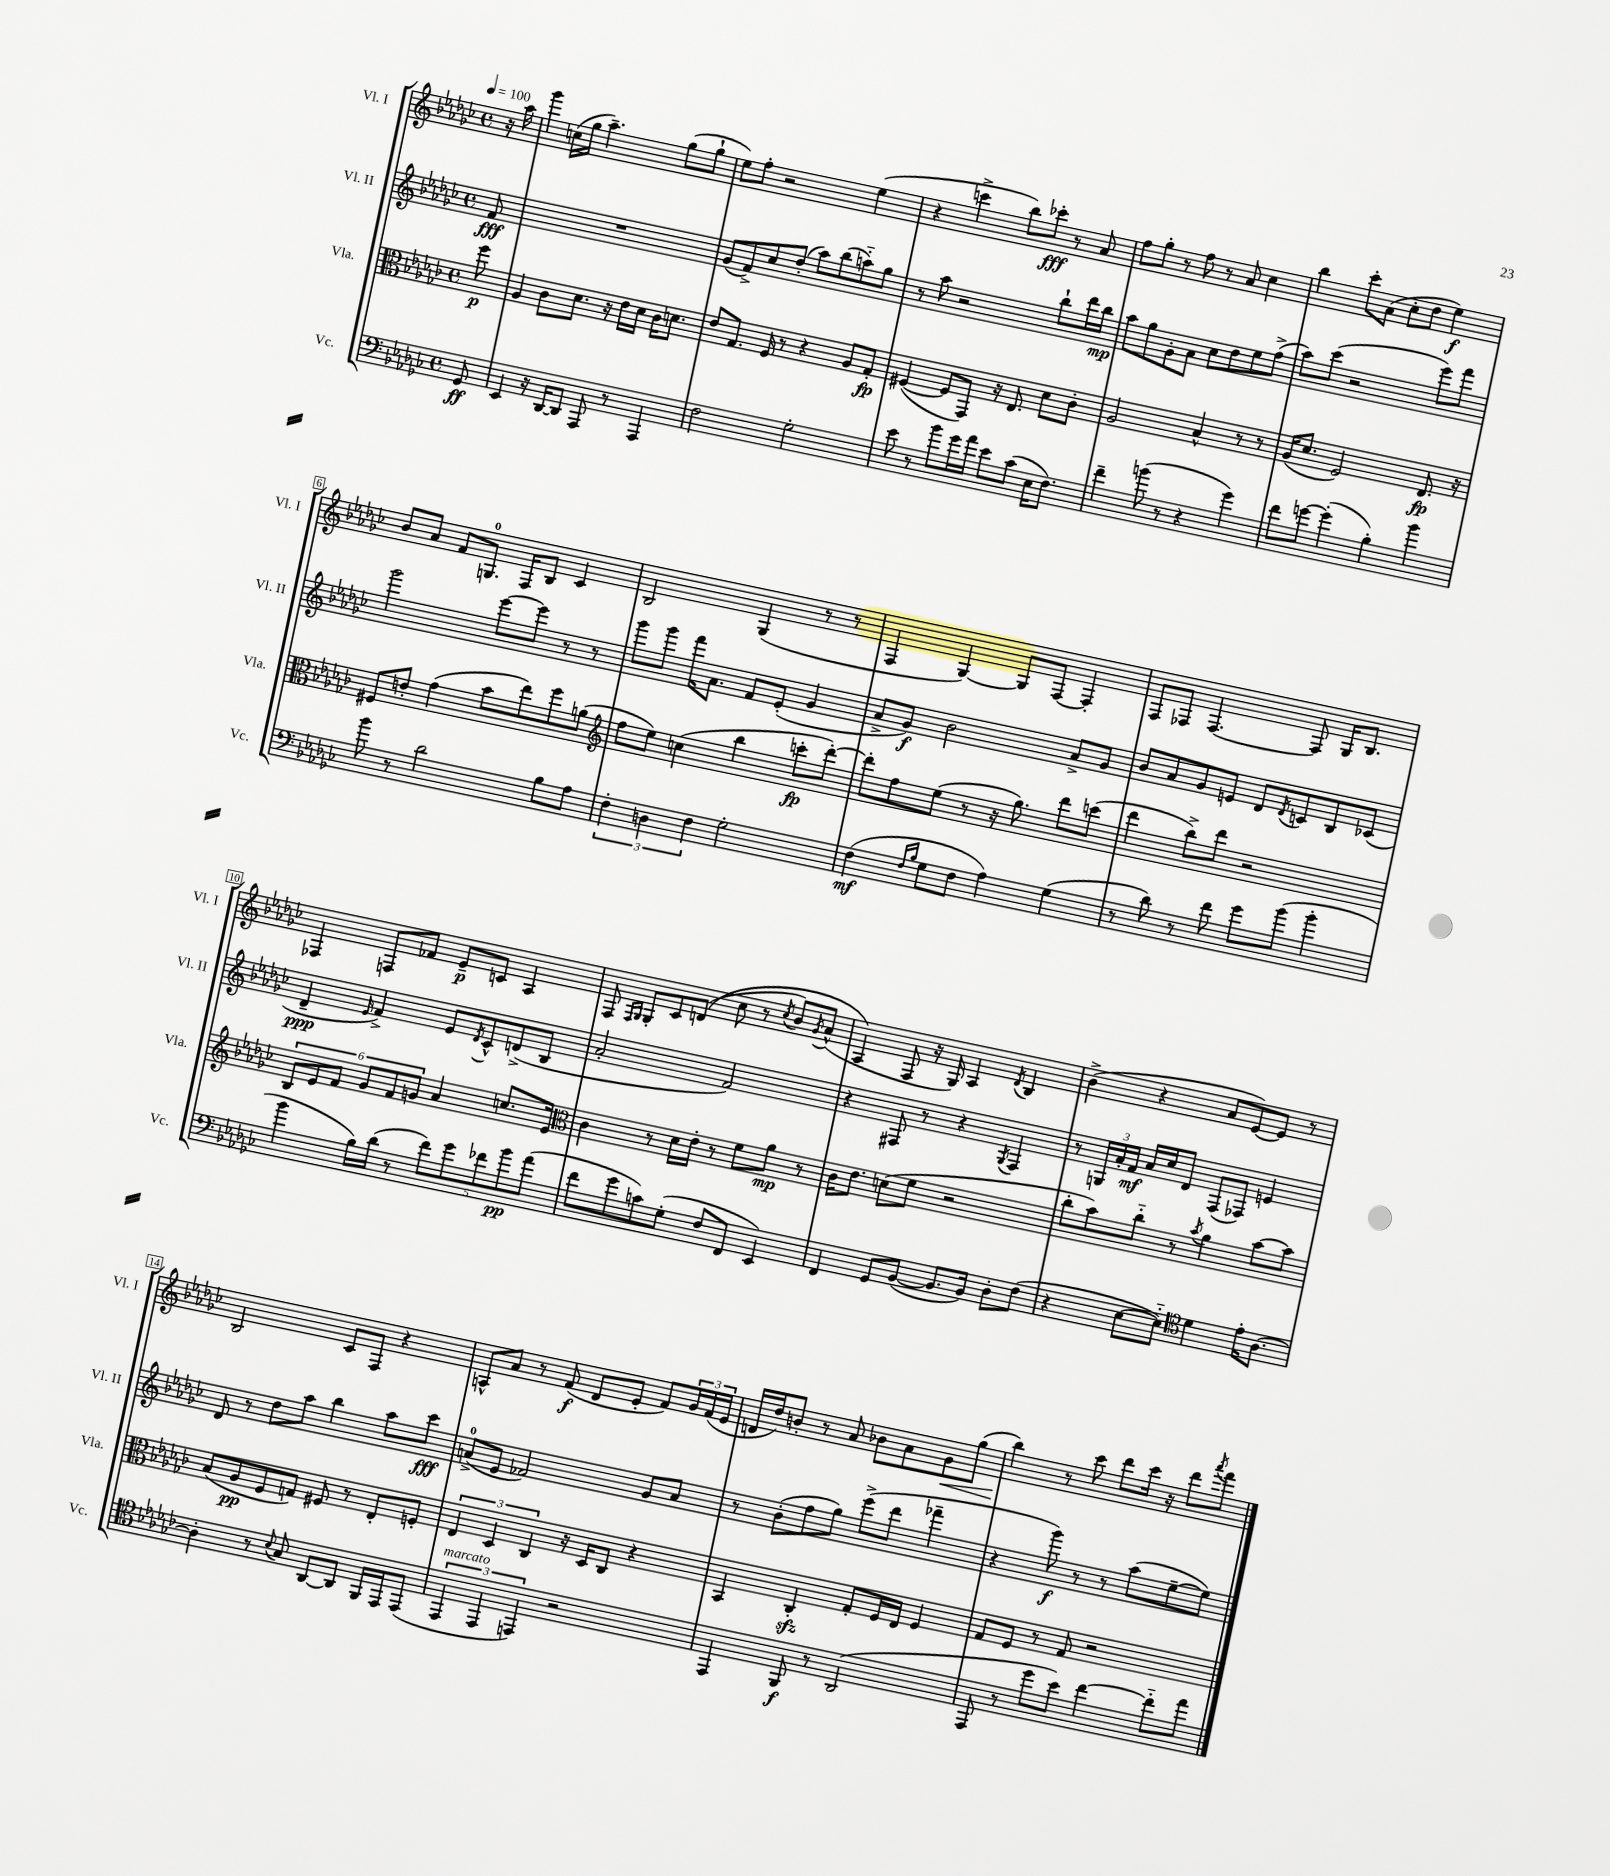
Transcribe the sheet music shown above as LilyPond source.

<<
\new StaffGroup <<
\new Staff = "s0" \with { instrumentName = "Vl. I" shortInstrumentName = "Vl. I" } {
    \clef treble \key ges \major \defaultTimeSignature \time 4/4 \partial 8 \tempo 4 = 100
    r16 aes''16 |
    ges'''4 c''16( ges''16 aes''4.--) ges''8( ges''8-! |
    ees''8) f''8-. r2 ees''4( |
    r4 c'''4-> bes''8) ces'''8-.\fff r8 aes'8 |
    f''8 ges''8-. r8 f''8 r8 aes'8 ces''4 |
    bes''4 ces'''8-. aes'8( ces''8-. des''8 ees''4\f) |
    bes'8 aes'8 f'8 g8.-0 f16 bes8 ces'4 |
    bes2 ges4( r8 r8 |
    f4 ges4~) ges8 f8~ f4-. |
    f8 fes8 fes4.~ fes8 ges16 bes8. |
    fes4 f8 fes'8 ees'8--\p c'8 aes4 |
    f8 \grace { f16 ges16 } ges8-. ces'8 d'8(\( ces''8 r8 \acciaccatura { ces''8 } bes'8) \acciaccatura { ges'8 } aes'8-^( |
    aes4\) f8 r16 ges16) aes4 \acciaccatura { des'8 } bes4 |
    bes'4->( r4 aes'8 ees'8~) ees'8 r8 |
    bes2 ces'8 f8 r4 |
    a8-^ aes'8 r8 f'8\f( des'8 ees'8-. f'8) \tuplet 3/2 { ges'16 f'16( ees'16 } |
    d'16 des''16) b'8-. r8 aes'8 bes'8 aes'8 ges'8\< ges''8( |
    bes''4\!) r8 ces'''8 des'''8 ces'''16 r16 des'''8 \acciaccatura { aes'''8 } f'''8 \bar "|." |
}
\new Staff = "s1" \with { instrumentName = "Vl. II" shortInstrumentName = "Vl. II" } {
    \clef treble \key ges \major \defaultTimeSignature \time 4/4 \partial 8
    f'8\fff |
    R1 |
    ges'8( f'8->) ces''8 des''8-.( aes''8) bes''8( a''8-_) ges''8 |
    r8 aes''8 r2 bes''8-! des'''16 bes''16\mp |
    aes''8 ges''8 ges'8-. aes'8 ces''8 des''8 ees''8 f''8->( |
    aes''8) ces'''8( r2 ees'''8) f'''8 |
    ges'''2 ees'''8~ ees'''8 r8 r8 |
    ges'''8 ges'''8 f'''16 aes'8. f'8 ees'8-.( ges'4 |
    aes'8-> ges'8\f) bes'2 aes'8-> ges'8 |
    bes'8 aes'8 ges'8 e'8 des'8 \acciaccatura { des'8 } c'8 bes8 ces'8( |
    des'4--\ppp \grace { ees'16 } f'4->) ees'8 \acciaccatura { des'8 } ces'8-^ d'8->( bes8 |
    aes'2-. f'2) |
    r4 fis8 r8 r4 \acciaccatura { ges8 } fis4 |
    r8 \tuplet 3/2 { g16 aes'16-. f'16\mf } aes'16 ces''16 des'8 f8( fes8) e'4 |
    des'8 r8 des''8 aes''8 bes''4 aes''8 ces'''8\fff |
    a'8-0->( ees'8 fes'2) ges'8 a'8 |
    r8 bes'8-.( f''8 ges''8) ees'''8->( des'''8 fes'''4-- |
    r4 ges'''8\f) r8 r8 aes''8( ees''8~-- ees''8) \bar "|." |
}
\new Staff = "s2" \with { instrumentName = "Vla." shortInstrumentName = "Vla." } {
    \clef alto \key ges \major \defaultTimeSignature \time 4/4 \partial 8
    f''8\p |
    aes4 ces'8 des'8. r16 ees'16 des'16 ces'16 d'8. |
    ees'8 ges8. f16 r8 r4 aes8 ges8-.\fp |
    fis4~( fis8 ges,8) r16 ees8. des'8 ces'8-. |
    aes2 bes4-^ r8 r8 |
    aes16( des'8. f2) ees8.\fp r16 |
    fis8 e'8-. ges'4( bes'8 ees''8) f''8 a'8( |
    \clef treble f''8 ees''8) c''4( bes''4 c'''8-.\fp des'''8~-.) |
    des'''8-. f''8 ees''8( r8 r16 ges''8.) des'''8 c'''8( |
    des'''4 bes''8->) des'''8 r2 |
    \tuplet 6/4 { bes8 ees'8 f'8 ges'8 f'8 g'8 } aes'4 c''8. ees'16 |
    \clef alto ces'4 r8 des'16 ees'16-. r8 f'8 aes'8\mp r8 |
    ces'16 ees'8. d'8( f'8 r2 |
    ces''8-. bes'8) ces''8-_ r8 \acciaccatura { bes'8 } aes'4 bes'8~ bes'8 |
    bes8( aes8\pp f8 g8) fis8 r8 ees8-. f8-. |
    \tuplet 3/2 { ees4 des4 ces4 } r16 des16 ces8 r4 |
    bes,4 ces4-.\sfz ges8-. f16 ees16 f4 |
    ges8 f8 r8 ges8 r2 \bar "|." |
}
\new Staff = "s3" \with { instrumentName = "Vc." shortInstrumentName = "Vc." } {
    \clef bass \key ges \major \defaultTimeSignature \time 4/4 \partial 8
    ges,8\ff |
    ees,4 r16 des,16~ des,8 aes,,8 r8 aes,,4 |
    f2 ges2-. |
    ees'8 r8 bes'8 ges'16 aes'16 ees'8 ces'8( ees16 f8.) |
    f'4-- b'8( r8 r4 ges'4) |
    f'8 g'8~ g'4-.( bes4-.) bes'4 |
    bes'8 r8 des'2 bes8 aes8 |
    \tuplet 3/2 { f4-. d4 f4 } ges2-. |
    f4\mf( \grace { f16 bes16 } ges8 f8 aes4) ges4( |
    r8 des'8) r8 f'8 ges'8 bes'8( bes'4-. |
    bes'4 bes16) des'16( r8 \tuplet 5/4 { f'8) ges'8 fes'8 bes'8\pp aes'8( } |
    f'8 ges'8 c'8) ges8-.( f8 f,8 ees,4) |
    f,4 ges,8 bes,8~( bes,8. bes,16) des8-. f8( |
    r4 ees8~ ees8-_) \clef tenor des'4 ees'16-. aes8.~ |
    aes4-. r8 \appoggiatura { bes8 } ges8 aes,8~ aes,8 f,16 ees,16 ees,8( |
    \tuplet 3/2 { ees,4^\markup { \italic "marcato" } ees,4 e,4) } r2 |
    ees,4 f,8\f r8 aes,2( |
    ees,8 r8 des''8 bes'8) ces''4~ ces''8-_ ees''8 \bar "|." |
}
>>
>>
\layout { \context { \Score \override BarNumber.stencil = #(make-stencil-boxer 0.1 0.3 ly:text-interface::print) } }
